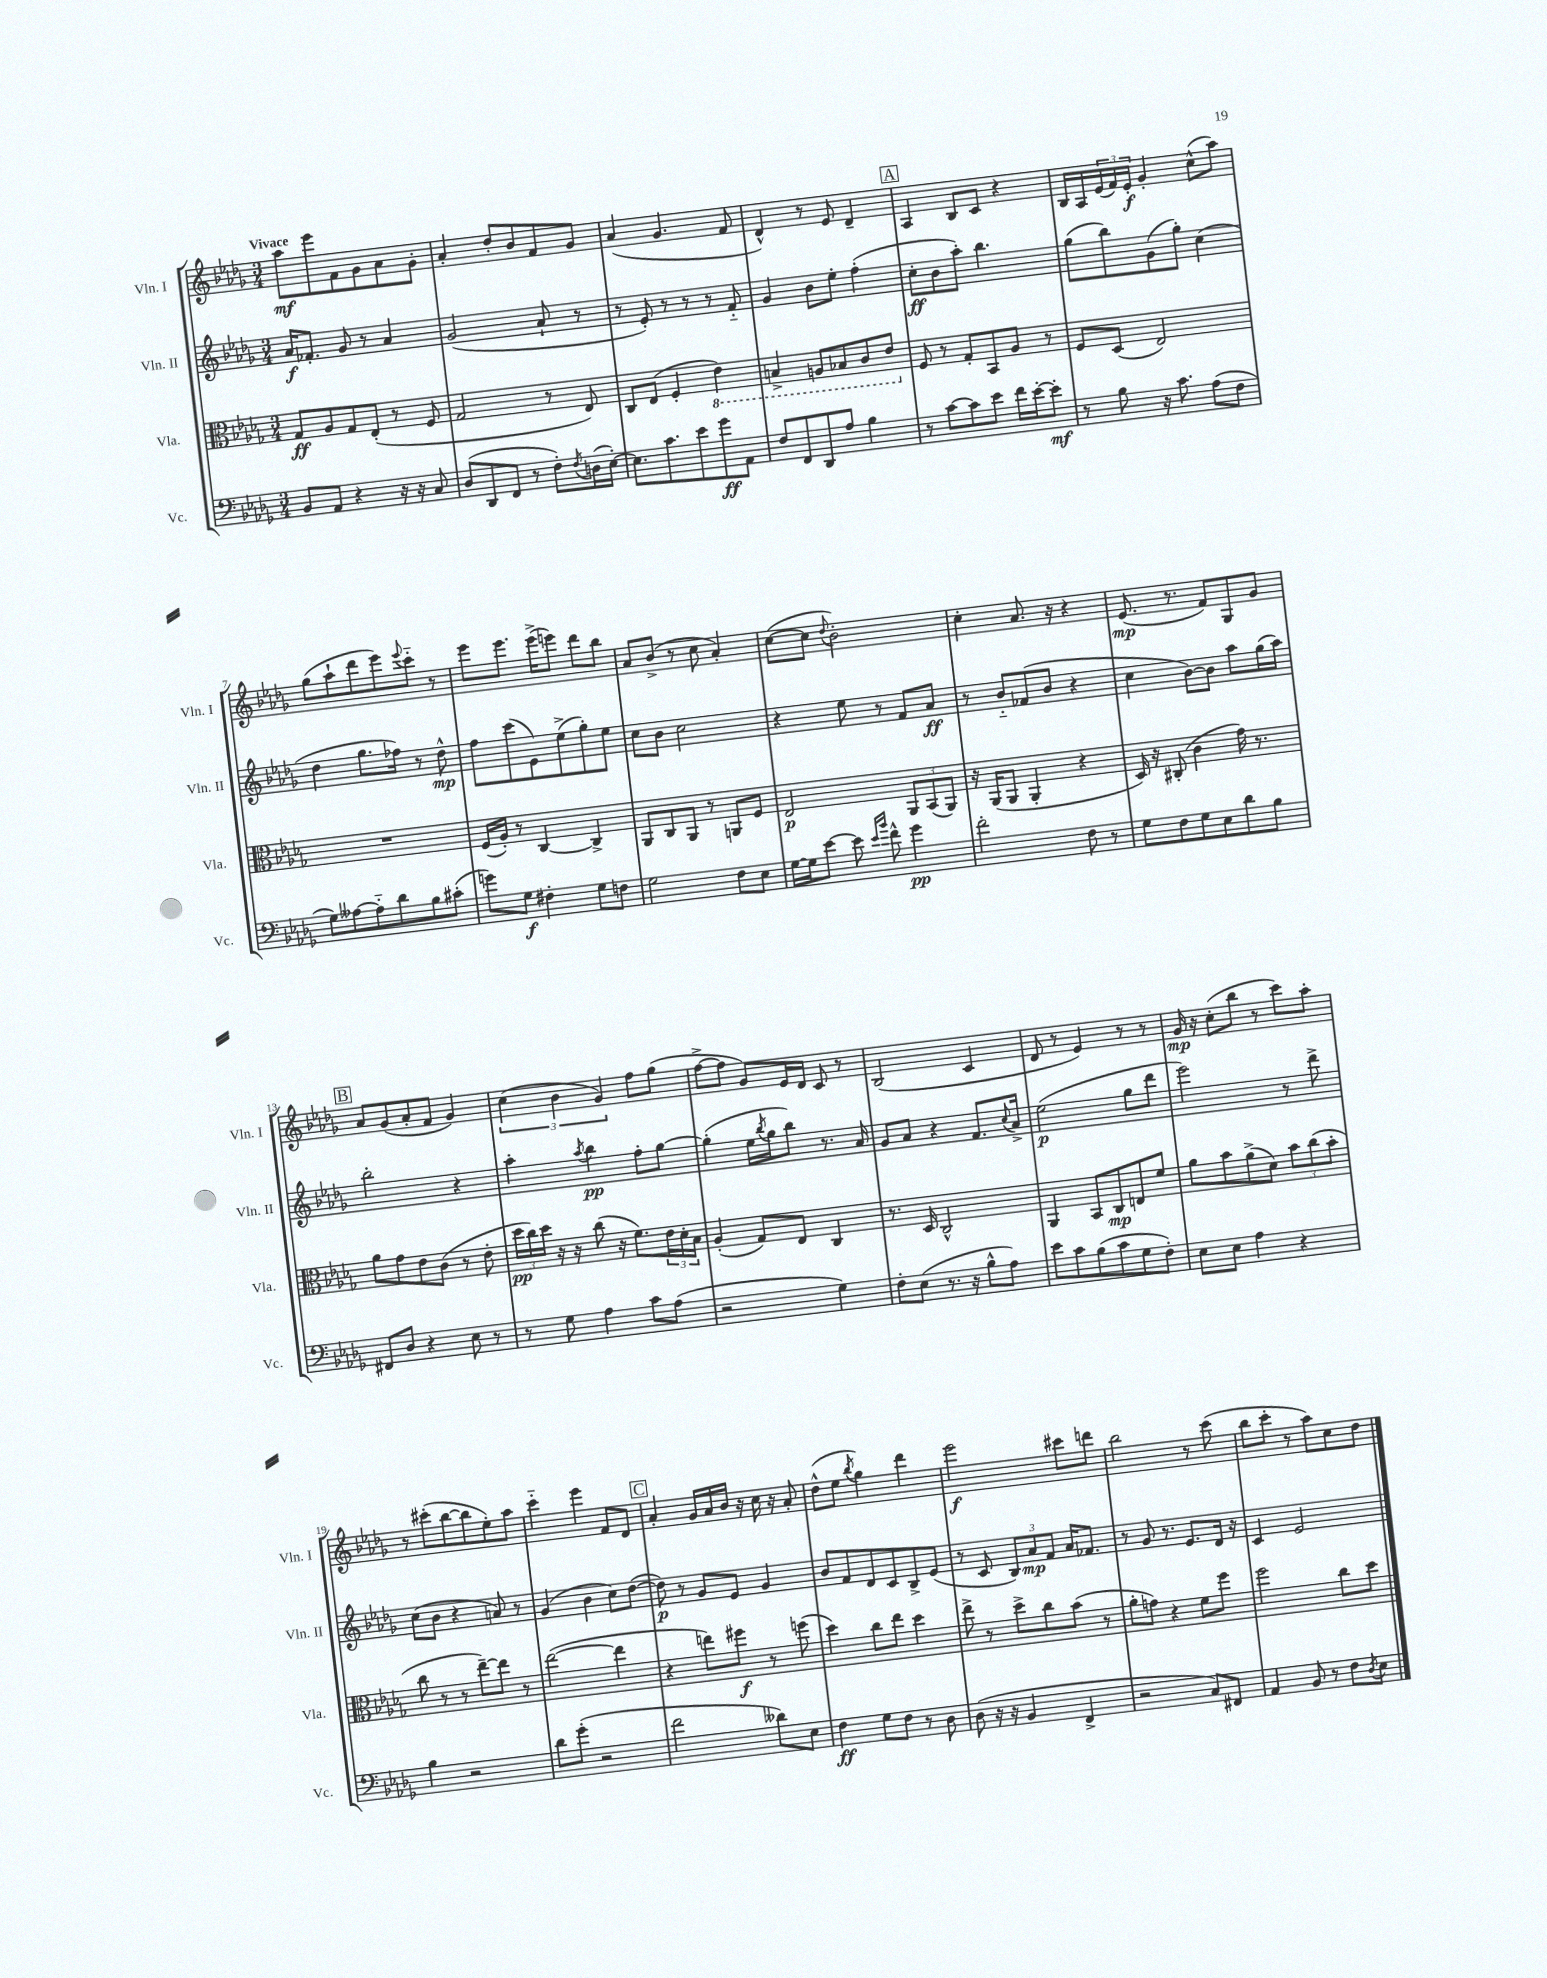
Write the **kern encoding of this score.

**kern	**kern	**kern	**kern
*staff4	*staff3	*staff2	*staff1
*clefF4	*clefC3	*clefG2	*clefG2
*k[b-e-a-d-g-]	*k[b-e-a-d-g-]	*k[b-e-a-d-g-]	*k[b-e-a-d-g-]
*M3/4	*M3/4	*M3/4	*M3/4
8BB-	8G-	16a-	8aa-
.	.	8.f-'	.
8AA-	8A-	.	8eee-
4r	8G-	8g-	8f
.	(8E-'	8r	8g-
16r	8r	4a-	8a-
16r	.	.	.
8C	8F	.	8g-'
=	=	=	=
(8D-	2G-	(2g-	4a-'
8DD-	.	.	.
8FF	.	.	8dd-'
8r	.	.	8b-
8F')	8r	8a-`	8f
8qF	.	.	.
(16D	8E-)	8r	8g-
[16E-')	.	.	.
=	=	=	=
8.E-]	8C	8r	(4a-
.	(8E-	8e-')	.
8.c	.	.	.
.	4F'	8r	4.g-
8e-	.	8r	.
8g-	4E-)	8r	.
8AA-	.	8f'~	8f
=	=	=	=
8F	4BB^	4g-	4d-^^)
8FF	.	.	.
8DD-	8AA	8b-	8r
8A-	8BB-	8ee-'	8e-
4B-	8C	(4ff'	4d-~
.	8E-	.	.
=	=	=	=
8r	8F	8cc'	4A-
[8c	8r	8b-	.
8c]	8G-'	8aa-')	8B-
8e-	8BB-	4.bb-	8c
16f	8A-	.	4r
[16e-'	.	.	.
8e-']	8r	.	.
=	=	=	=
8r	8F	(8gg-	16B-
.	.	.	16A-
8B-	(8D-	8bb-)	(24e-
.	.	.	24f)
.	.	.	24e-'
16r	2E-)	(8g-	4g-'
8.c	.	.	.
.	.	8gg-')	.
(8A-	.	(4cc	(8cc^^
8F	.	.	8aa-)
=	=	=	=
8G-)	2.r	4dd-	(8gg-
[8A--	.	.	8aa-`
8A--'~]	.	8.gg-	8ddd-
8d-	.	.	8eee-)
.	.	16ff-)	.
.	.	.	8qqeee-
8B-	.	8r	8ccc'~
(8c#'	.	8dd-^^	8r
=	=	=	=
8g)	(16F	8ff	8eee-
.	16A-')	.	.
8G-	8r	(8ccc	8.eee-
4F#'	[4C	8e-)	.
.	.	.	(16eee-^
.	.	(8ee-^	8eee)
8G-	4C^]	8gg-')	8ddd-
8F	.	8ee-	8bb-
=	=	=	=
2G-	8AA-	8cc	8a-
.	8C	8b-	(8b-^
.	8AA-	2cc	8r
.	8r	.	8cc
8F	8AA	.	4a-')
8E-	8F	.	.
=	=	=	=
[16G-	2E-	4r	([8cc
16G-]	.	.	.
[8e-	.	.	8cc]
.	.	.	8qqdd-
8e-]	.	8ee-	2b-')
16qqe-	.	.	.
16qqb-	.	.	.
8f^^	.	8r	.
4g-	12AA-	8f	.
.	(12BB-	.	.
.	.	8a-	.
.	12AA-)	.	.
=	=	=	=
2f'	16r	8r	4cc'
.	(16AA-	.	.
.	8AA-	8b-'~	.
.	4AA-'	(8f-	8.a-
.	.	8b-	.
.	.	.	16r
8F	4r	4r	4r
8r	.	.	.
=	=	=	=
8G-	16D-)	4cc	(8.e-
.	16r	.	.
8F	(8C#'	.	.
.	.	.	8.r
8G-	4c	[8b-)	.
8E-	.	8b-]	8f)
8d-	16g-)	8aa-	8G-
.	8.r	.	.
8B-	.	(16gg-	8g-
.	.	16aa-)	.
=	=	=	=
8FF#	8a-	2bb-'	8a-
8D-	8g-	.	(8g-
4r	8e-	.	8a-'
.	(8c	.	8f
8E-	8r	4r	4g-)
8r	8e-'	.	.
=	=	=	=
8r	24dd-	4aa-'	(6cc
.	24cc)	.	.
.	24dd-	.	.
8G-	16r	.	.
.	.	.	6b-
.	16r	.	.
.	.	8qaa-	.
4A-	(8cc	4bb-	.
.	.	.	6g-)
.	16r	.	.
.	8.f)	.	.
8c	.	8ff'	8ff
(8A-	24e-	[8gg-	(8gg-
.	24d-'	.	.
.	24B-	.	.
=	=	=	=
2r	(4A-'	(4gg-']	[8ff^
.	.	.	8ff]
.	8G-)	16ee-	8g-)
.	.	8qbb-	.
.	.	16gg-	.
.	8E-	8bb-)	16e-
.	.	.	16d-
4G-)	4C	8.r	8c
.	.	.	8r
.	.	16a-	.
=	=	=	=
8F'	8.r	8g-	(2B-
(8E-	.	8a-	.
.	16D-	.	.
8.r	2C^^	4r	.
16r	.	.	.
8B-^^	.	8.f	4c
8A-)	.	.	.
.	.	8qqcc	.
.	.	16a-^	.
=	=	=	=
8e-	4AA-	(2ee-	8d-
8c	.	.	8r
(8B-	8BB-	.	4e-)
8c	8C	.	.
8G-	8E	8gg-	8r
8F')	8f	8ddd-	8r
=	=	=	=
8E-	8a-	2eee-)	16g-
.	.	.	16r
8E-	8b-	.	(8cc'
4A-	(8a-^	.	8bb-
.	8d-)	.	8r
4r	12b-	8r	8ccc)
.	(12cc	.	.
.	.	8ddd-^	8aa-'
.	12b-'	.	.
=	=	=	=
4B-	8cc	(8cc	8r
.	8r	8b-	(8ccc#'
2r	8r	4r	[8bb-
.	[8ee-~)	.	8bb-]
.	8ee-]	8a)	8ee-')
.	8r	8r	8aa-
=	=	=	=
8d-	([2ee-	(4g-	4ccc'~
(8g-'	.	.	.
2r	.	4b-	4eee-
.	4ee-]	8cc)	8f
.	.	([8dd-	8d-
=	=	=	=
2f	4r	8dd-])	4a-'
.	.	8r	.
.	8ee)	8g-	16g-
.	.	.	16a-
.	8ff#	8e-	16b-
.	.	.	16r
8d--)	8r	4g-	16cc
.	.	.	16r
8E-	(8ff	.	8a-'
=	=	=	=
4F	4dd-)	8b-	(8dd-^^
.	.	8f	8ee-
.	.	.	8qbb-
8G-	8cc	8d-	4gg-)
8F	8ee-	8c	.
8r	4dd-	8B-^	4ddd-
8D-	.	(8e-	.
=	=	=	=
(8D-	8ee-^	8r	2eee-
16r	8r	8c	.
16r	.	.	.
4BB-	8dd-^	12B-)	.
.	.	12a-	.
.	8cc	.	.
.	.	12f	.
4FF^	(8b-	16a-	8ccc#
.	.	8.f-	.
.	8r	.	8ddd
=	=	=	=
2r	8a-'	8r	2bb-
.	8g)	8g-	.
.	4r	8.r	.
.	.	8.e-	.
8C)	8f	.	8r
8FF#	8ff	16d-	(8ccc
.	.	16r	.
=	=	=	=
4AA-	2ff	4c	8bb-
.	.	.	8ccc'
8BB-	.	2e-	8r
8r	.	.	8aa-)
8F	8cc	.	8cc
8qD-	.	.	.
8E-	8dd-	.	8dd-
==	==	==	==
*-	*-	*-	*-
